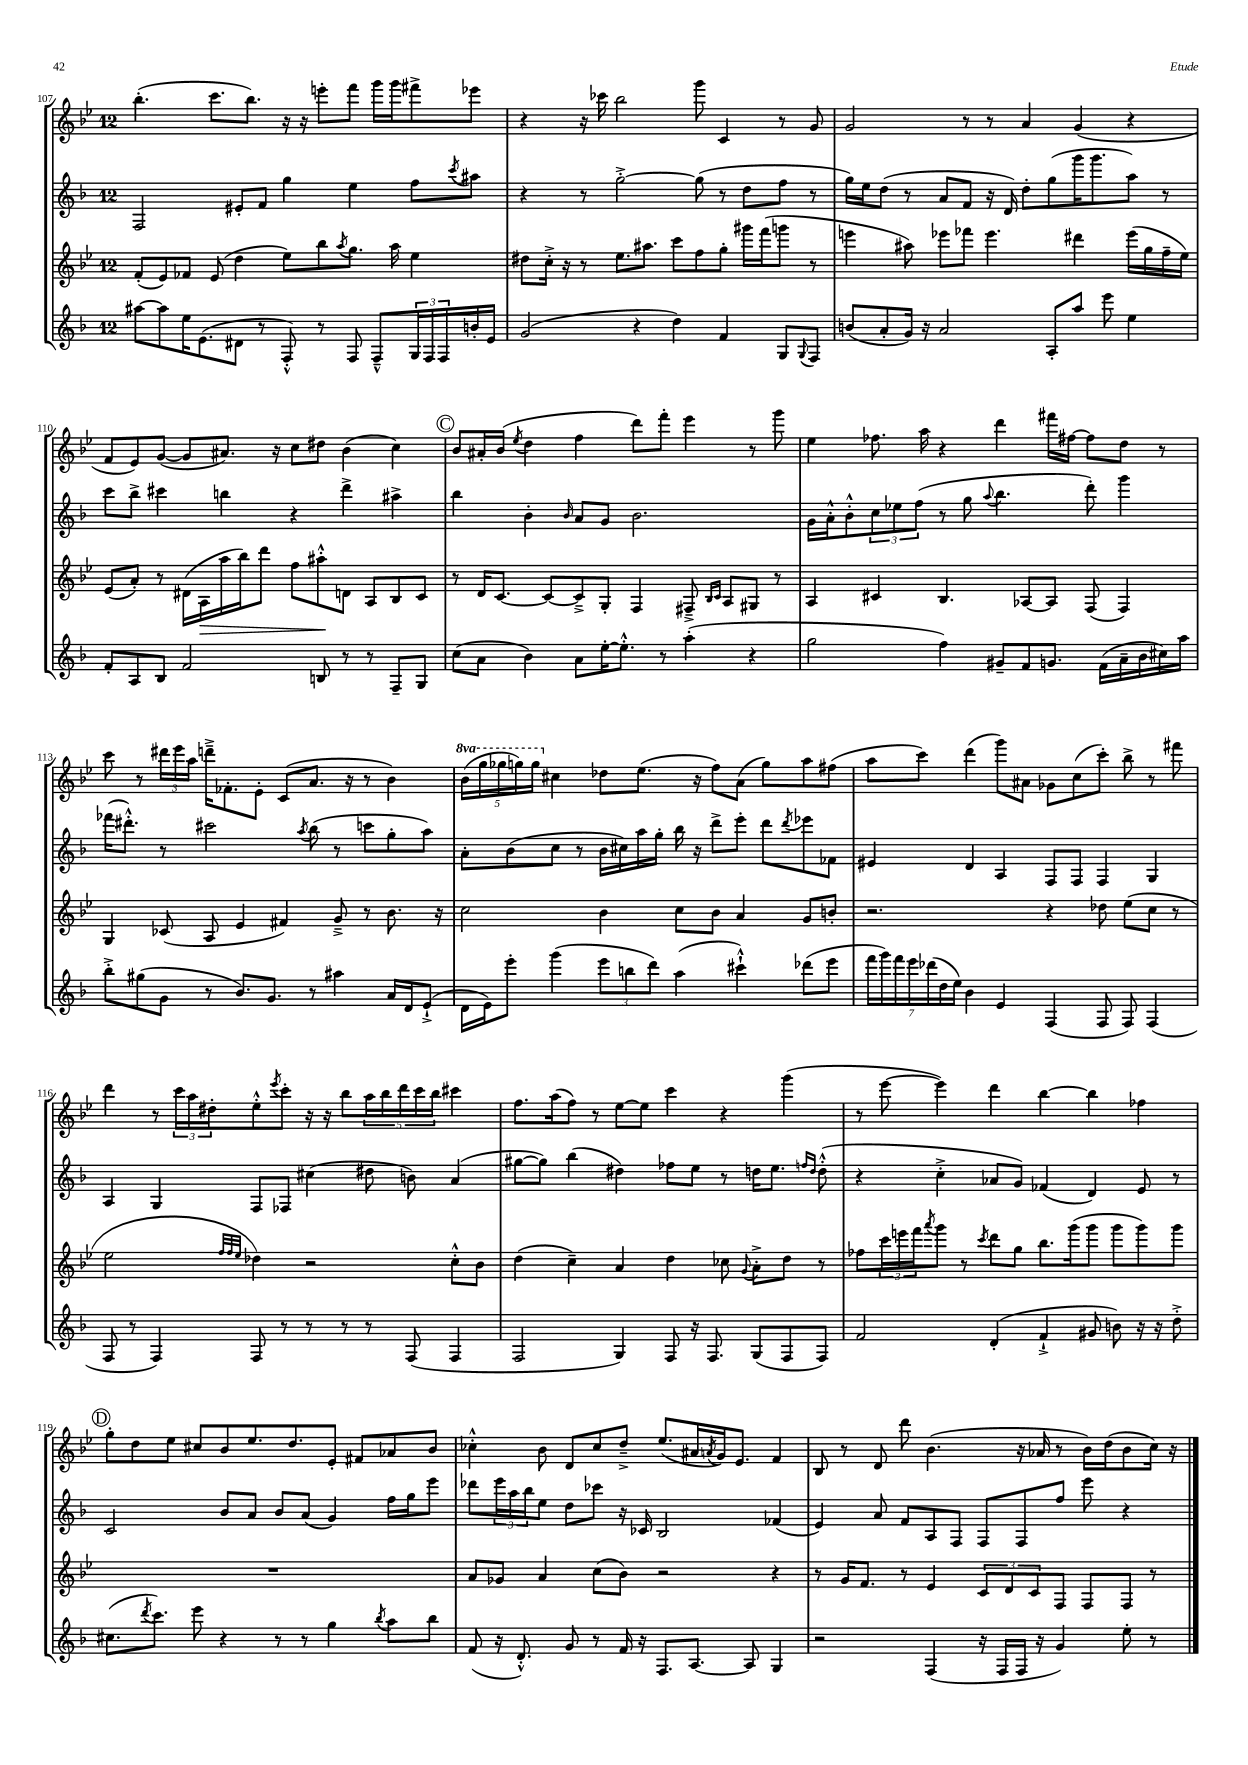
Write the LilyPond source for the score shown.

<<
\new StaffGroup <<
\new Staff = "s0" {
    \clef treble \key bes \major \once \override Staff.TimeSignature.style = #'single-digit \time 12/8 \set Staff.ottavationMarkups = #ottavation-simple-ordinals
    bes''4.-.( c'''8. bes''8.) r16 r16 e'''8-. f'''8 g'''16 g'''16 fis'''8-> ees'''8 |
    r4 r16 ces'''16 bes''2 g'''8 c'4 r8 g'8 |
    g'2 r8 r8 a'4 g'4( r4 |
    f'8 ees'8) g'8~( g'8 ais'8.) r16 c''8 dis''8 bes'4( c''4) |
    \mark \markup { \circle "C" } bes'8 ais'16-. bes'16( \acciaccatura { ees''8 } d''4 f''4 d'''8) f'''8-. ees'''4 r8 g'''8 |
    ees''4 fes''8. a''16 r4 d'''4 fis'''16 fis''16~ fis''8 d''8 r8 |
    c'''8 r8 \tuplet 3/2 { dis'''16 ees'''16 a''16 } d'''16---> fes'8.-. ees'8-. c'8( a'8. r16 r8 bes'4) |
    \tuplet 5/4 { \ottava #1 bes''16( g'''16 ges'''16 g'''16) g'''16 \ottava #0 } cis''4 des''8 ees''8.( r16 f''8) a'8( g''8) a''8 fis''8( |
    a''8 c'''8) d'''4( g'''8) ais'8 ges'8 c''8( c'''8-.) bes''8-> r8 fis'''8 |
    d'''4 r8 \tuplet 3/2 { c'''16 a''16 dis''16-. } ees''8-.-^ \acciaccatura { ees'''8 } c'''8-. r16 r16 bes''8 \tuplet 5/4 { a''16 bes''16 d'''16 c'''16 bes''16 } cis'''4 |
    f''8. a''16( f''8) r8 ees''8~ ees''8 c'''4 r4 g'''4( |
    r8 ees'''8~ ees'''4) d'''4 bes''4~ bes''4 fes''4 |
    \mark \markup { \circle "D" } g''8-. d''8 ees''8 cis''8 bes'8 ees''8. d''8. ees'8-. fis'8 aes'8 bes'8 |
    ces''4-.-^ bes'8 d'8 ces''8 d''8---> ees''8.( ais'16 \acciaccatura { a'8 } g'16) ees'8. f'4 |
    bes8 r8 d'8 d'''8 bes'4.( r16 aes'16 r8 bes'16) d''16( bes'8 c''16) r16 \bar "|." |
}
\new Staff = "s1" {
    \clef treble \key f \major \once \override Staff.TimeSignature.style = #'single-digit \time 12/8
    f2 eis'8-. f'8 g''4 e''4 f''8 \acciaccatura { c'''8 } ais''8 |
    r4 r8 g''2~-.-> g''8( r8 d''8 f''8 r8 |
    g''16) e''16 d''8( r8 a'8 f'8 r16 d'16) d''8-. g''8( g'''16 g'''8. a''8) r8 |
    c'''8 bes''8-> cis'''4 b''4 r4 d'''4-> ais''4-> |
    \mark \markup { \circle "C" } bes''4 bes'4-. \grace { bes'16 } a'8 g'8 bes'2. |
    g'16 a'16-.-^ bes'8-.-^ \tuplet 3/2 { c''8 ees''8 f''8( } r8 g''8 \appoggiatura { a''8 } bes''4. d'''8-.) g'''4 |
    fes'''16( dis'''8.-.-^) r8 cis'''2 \acciaccatura { a''8 } bes''8( r8 c'''8 g''8-. a''8) |
    a'8-. bes'8( c''8 r8 bes'16 cis''16) a''16 g''16-. bes''16 r16 d'''8-> e'''8-. d'''8 \acciaccatura { d'''8 } ees'''8 fes'8 |
    eis'4 d'4 a4 f8 f8 f4 g4 |
    a4 g4 f8 fes8 cis''4( dis''8 b'8) a'4( |
    gis''8~ gis''8) bes''4( dis''4) fes''8 e''8 r8 d''16 e''8. \grace { f''16 d''16 } d''8-.-^( |
    r4 c''4-.-> aes'8 g'8) fes'4( d'4) e'8 r8 |
    \mark \markup { \circle "D" } c'2 bes'8 a'8 bes'8 a'8( g'4) f''16 g''16 e'''8 |
    des'''8 \tuplet 3/2 { e'''16 a''16 bes''16 } e''8 d''8 ces'''8 r16 ces'16 bes2 fes'4( |
    e'4) a'8 f'8 a8 f8 f8 f8 f''8 e'''8 r4 \bar "|." |
}
\new Staff = "s2" {
    \clef treble \key bes \major \once \override Staff.TimeSignature.style = #'single-digit \time 12/8
    f'8-.( ees'8) fes'8 ees'8( d''4 ees''8) bes''8 \acciaccatura { a''8 } g''8. a''16 ees''4 |
    dis''8 c''16-.-> r16 r8 ees''8. ais''8. c'''8 f''8 g''8-. gis'''16 f'''16( g'''8 r8 |
    e'''4 ais''8) ees'''8 fes'''8 ees'''4. dis'''4 ees'''16( g''16 f''16-- ees''16) |
    ees'8( a'8-.) r8 dis'16( a16\> a''16 bes''16) d'''8 f''8 ais''8-.-^\! d'8 a8 bes8 c'8 |
    \mark \markup { \circle "C" } r8 d'16 c'8.~ c'8~ c'8---> g8-. f4 fis8---> \grace { bes16 c'16 } a8 gis8 r8 |
    a4 cis'4 bes4. aes8~ aes8 f8( f4) |
    g4 ces'8( a8 ees'4 fis'4) g'8---> r8 bes'8. r16 |
    c''2 bes'4 c''8 bes'8 a'4 g'8 b'8-. |
    r2. r4 des''8 ees''8( c''8 r8 |
    ees''2 \grace { f''32 f''32 ees''32 } des''4) r2 c''8-.-^ bes'8 |
    d''4( c''4--) a'4 d''4 ces''8 \appoggiatura { g'8 } a'8-.-> d''8 r8 |
    fes''8 \tuplet 3/2 { c'''16 e'''16 f'''16 } \acciaccatura { a'''8 } g'''8 r8 \acciaccatura { c'''8 } d'''8 g''8 bes''8. g'''16( g'''8 g'''8 g'''8) g'''8 |
    \mark \markup { \circle "D" } R1. |
    a'8 ges'8 a'4 c''8( bes'8) r2 r4 |
    r8 g'16 f'8. r8 ees'4 \tuplet 3/2 { c'8 d'8 c'8 } f8 f8 f8 r8 \bar "|." |
}
\new Staff = "s3" {
    \clef treble \key f \major \once \override Staff.TimeSignature.style = #'single-digit \time 12/8
    ais''8~ ais''8 e''16 e'8.( dis'8 r8 f8-.-^) r8 f8 f8---^ \tuplet 3/2 { g16 f16 f16 } b'16-. e'16 |
    g'2( r4 d''4) f'4 g8 \appoggiatura { g8 } f8 |
    b'8( a'8-. g'16) r16 a'2 a8-. a''8 e'''8 e''4 |
    f'8-. a8 bes8 f'2 b8 r8 r8 f8-- g8 |
    \mark \markup { \circle "C" } c''8( a'8 bes'4) a'8 e''16~-. e''8.-.-^ r8 a''4-.( r4 |
    g''2 f''4) gis'8-- f'8 g'8. f'16( a'16-- bes'16 cis''16) a''16 |
    bes''8-.-> gis''8( g'8 r8 bes'8.) g'8. r8 ais''4 a'16 d'16 e'8-!->( |
    d'16 e'16) e'''8-. g'''4( \tuplet 3/2 { e'''8 b''8 d'''8) } a''4( cis'''4-!-^) des'''8( e'''8 |
    \tuplet 7/4 { f'''16 g'''16) f'''16 e'''16 des'''16( d''16 e''16) } bes'4 e'4 f4( f8 f8) f4( |
    f8 r8 f4) f8 r8 r8 r8 r8 f8( f4 |
    f2 g4) f8 r16 f8. g8( f8 f8) |
    f'2 d'4-.( f'4-!-> gis'8 b'8) r16 r16 d''8-.-> |
    \mark \markup { \circle "D" } cis''8.( \acciaccatura { d'''8 } c'''8.) e'''8 r4 r8 r8 g''4 \acciaccatura { bes''8 } a''8 bes''8 |
    f'8( r16 d'8.-.-^) g'8 r8 f'16 r16 f8. a8.~ a8 g4 |
    r2 f4( r16 f16 f16 r16 g'4) e''8-. r8 \bar "|." |
}
>>
>>
\layout { \context { \Score currentBarNumber = #107 } }
